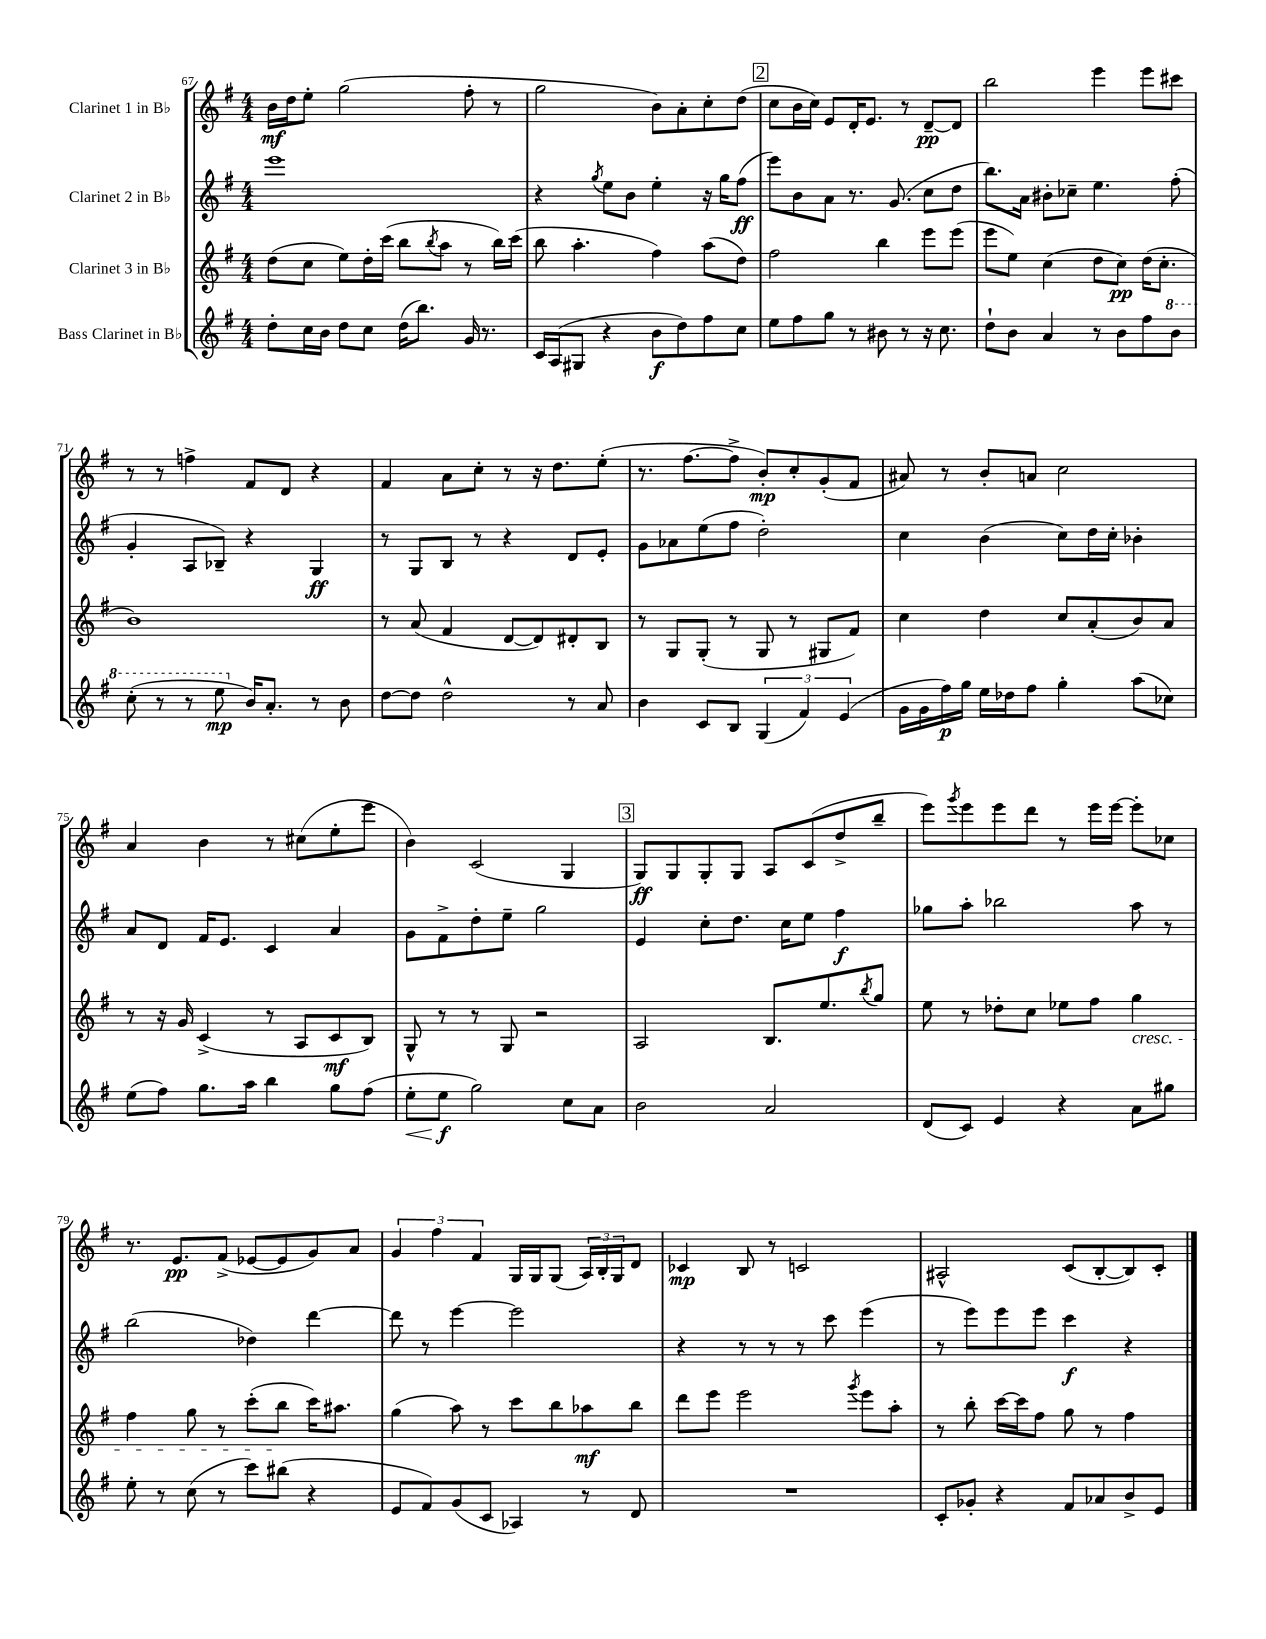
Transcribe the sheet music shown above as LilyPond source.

<<
\new StaffGroup <<
\new Staff = "s0" \with { instrumentName = "Clarinet 1 in Bb" } {
    \clef treble \key g \major \numericTimeSignature \time 4/4
    b'16\mf d''16 e''8-. g''2( fis''8-. r8 |
    g''2 b'8) a'8-. c''8-. d''8( |
    \mark \markup { \box "2" } c''8 b'16 c''16) e'8 d'16-. e'8. r8 d'8~--\pp d'8 |
    b''2 e'''4 e'''8 cis'''8 |
    r8 r8 f''4-> fis'8 d'8 r4 |
    fis'4 a'8 c''8-. r8 r16 d''8. e''8-.( |
    r8. fis''8.~ fis''8-> b'8-.\mp) c''8-. g'8-.( fis'8 |
    ais'8) r8 b'8-. a'8 c''2 |
    a'4 b'4 r8 cis''8( e''8-. e'''8 |
    b'4) c'2( g4 |
    \mark \markup { \box "3" } g8\ff) g8 g8-. g8 a8 c'8( d''8-> b''8-- |
    e'''8) \acciaccatura { g'''8 } e'''8 e'''8 d'''8 r8 e'''16 e'''16~ e'''8-. ces''8 |
    r8. e'8.\pp fis'8->( ees'8~ ees'8 g'8) a'8 |
    \tuplet 3/2 { g'4 fis''4 fis'4 } g16 g16 g8( \tuplet 3/2 { a16) b16-. g16 } d'8 |
    ces'4\mp b8 r8 c'2 |
    ais2-^ c'8( b8~-. b8) c'8-. \bar "|." |
}
\new Staff = "s1" \with { instrumentName = "Clarinet 2 in Bb" } {
    \clef treble \key g \major \numericTimeSignature \time 4/4
    e'''1 |
    r4 \acciaccatura { g''8 } e''8 b'8 e''4-. r16 g''16 fis''8\ff( |
    \mark \markup { \box "2" } e'''8) b'8 a'8 r8. g'8.( c''8 d''8 |
    b''8.) a'16 bis'8-. ces''8-- e''4. fis''8-.( |
    g'4-. a8 bes8--) r4 g4\ff |
    r8 g8 b8 r8 r4 d'8 e'8-. |
    g'8 aes'8 e''8( fis''8 d''2-.) |
    c''4 b'4( c''8) d''16 c''16-. bes'4-. |
    a'8 d'8 fis'16 e'8. c'4 a'4 |
    g'8 fis'8-> d''8-. e''8-- g''2 |
    \mark \markup { \box "3" } e'4 c''8-. d''8. c''16 e''8 fis''4\f |
    ges''8 a''8-. bes''2 a''8 r8 |
    b''2( des''4) d'''4~ |
    d'''8 r8 e'''4~ e'''2 |
    r4 r8 r8 r8 c'''8 e'''4( |
    r8 e'''8) e'''8 e'''8 c'''4\f r4 \bar "|." |
}
\new Staff = "s2" \with { instrumentName = "Clarinet 3 in Bb" } {
    \clef treble \key g \major \numericTimeSignature \time 4/4
    d''8( c''8 e''8) d''16-. c'''16( b''8 \acciaccatura { b''8 } a''8 r8 b''16) c'''16( |
    b''8 a''4.-. fis''4) a''8( d''8) |
    \mark \markup { \box "2" } fis''2 b''4 e'''8 e'''8( |
    e'''8 e''8) c''4( d''8 c''8\pp) d''16( c''8.-. |
    b'1) |
    r8 a'8( fis'4 d'8~ d'8) dis'8-. b8 |
    r8 g8 g8-.( r8 g8 r8 gis8 fis'8) |
    c''4 d''4 c''8 a'8-.( b'8) a'8 |
    r8 r16 g'16 c'4->( r8 a8 c'8\mf b8) |
    g8-^ r8 r8 g8 r2 |
    \mark \markup { \box "3" } a2 b8. e''8. \acciaccatura { b''8 } g''8 |
    e''8 r8 des''8-. c''8 ees''8 fis''8 g''4\cresc |
    fis''4 g''8 r8 c'''8-.( b''8\! c'''16) ais''8. |
    g''4( a''8) r8 c'''8 b''8 aes''8\mf b''8 |
    d'''8 e'''8 e'''2 \acciaccatura { g'''8 } e'''8 a''8-. |
    r8 b''8-. c'''16~ c'''16 fis''8 g''8 r8 fis''4 \bar "|." |
}
\new Staff = "s3" \with { instrumentName = "Bass Clarinet in Bb" } {
    \clef treble \key g \major \numericTimeSignature \time 4/4
    d''8-. c''16 b'16 d''8 c''8 d''16( b''8.) g'16 r8. |
    c'16 a16( gis8 r4 b'8\f d''8) fis''8 c''8 |
    \mark \markup { \box "2" } e''8 fis''8 g''8 r8 bis'8 r8 r16 c''8. |
    d''8-! b'8 a'4 r8 b'8 fis''8 \ottava #1 b''8 |
    c'''8-.( r8 r8 e'''8\mp \ottava #0 b'16) a'8.-. r8 b'8 |
    d''8~ d''8 d''2-^ r8 a'8 |
    b'4 c'8 b8 \tuplet 3/2 { g4( fis'4) e'4( } |
    g'16 g'16 fis''16\p) g''16 e''16 des''16 fis''8 g''4-. a''8( ces''8) |
    e''8( fis''8) g''8. a''16 b''4 g''8 fis''8( |
    e''8-.\< e''8\f\! g''2) c''8 a'8 |
    \mark \markup { \box "3" } b'2 a'2 |
    d'8( c'8) e'4 r4 a'8 gis''8 |
    e''8-. r8 c''8( r8 c'''8) bis''8( r4 |
    e'8 fis'8) g'8( c'8 aes4) r8 d'8 |
    R1 |
    c'8-. ges'8-. r4 fis'8 aes'8 b'8-> e'8 \bar "|." |
}
>>
>>
\layout { \context { \Score currentBarNumber = #67 } }
